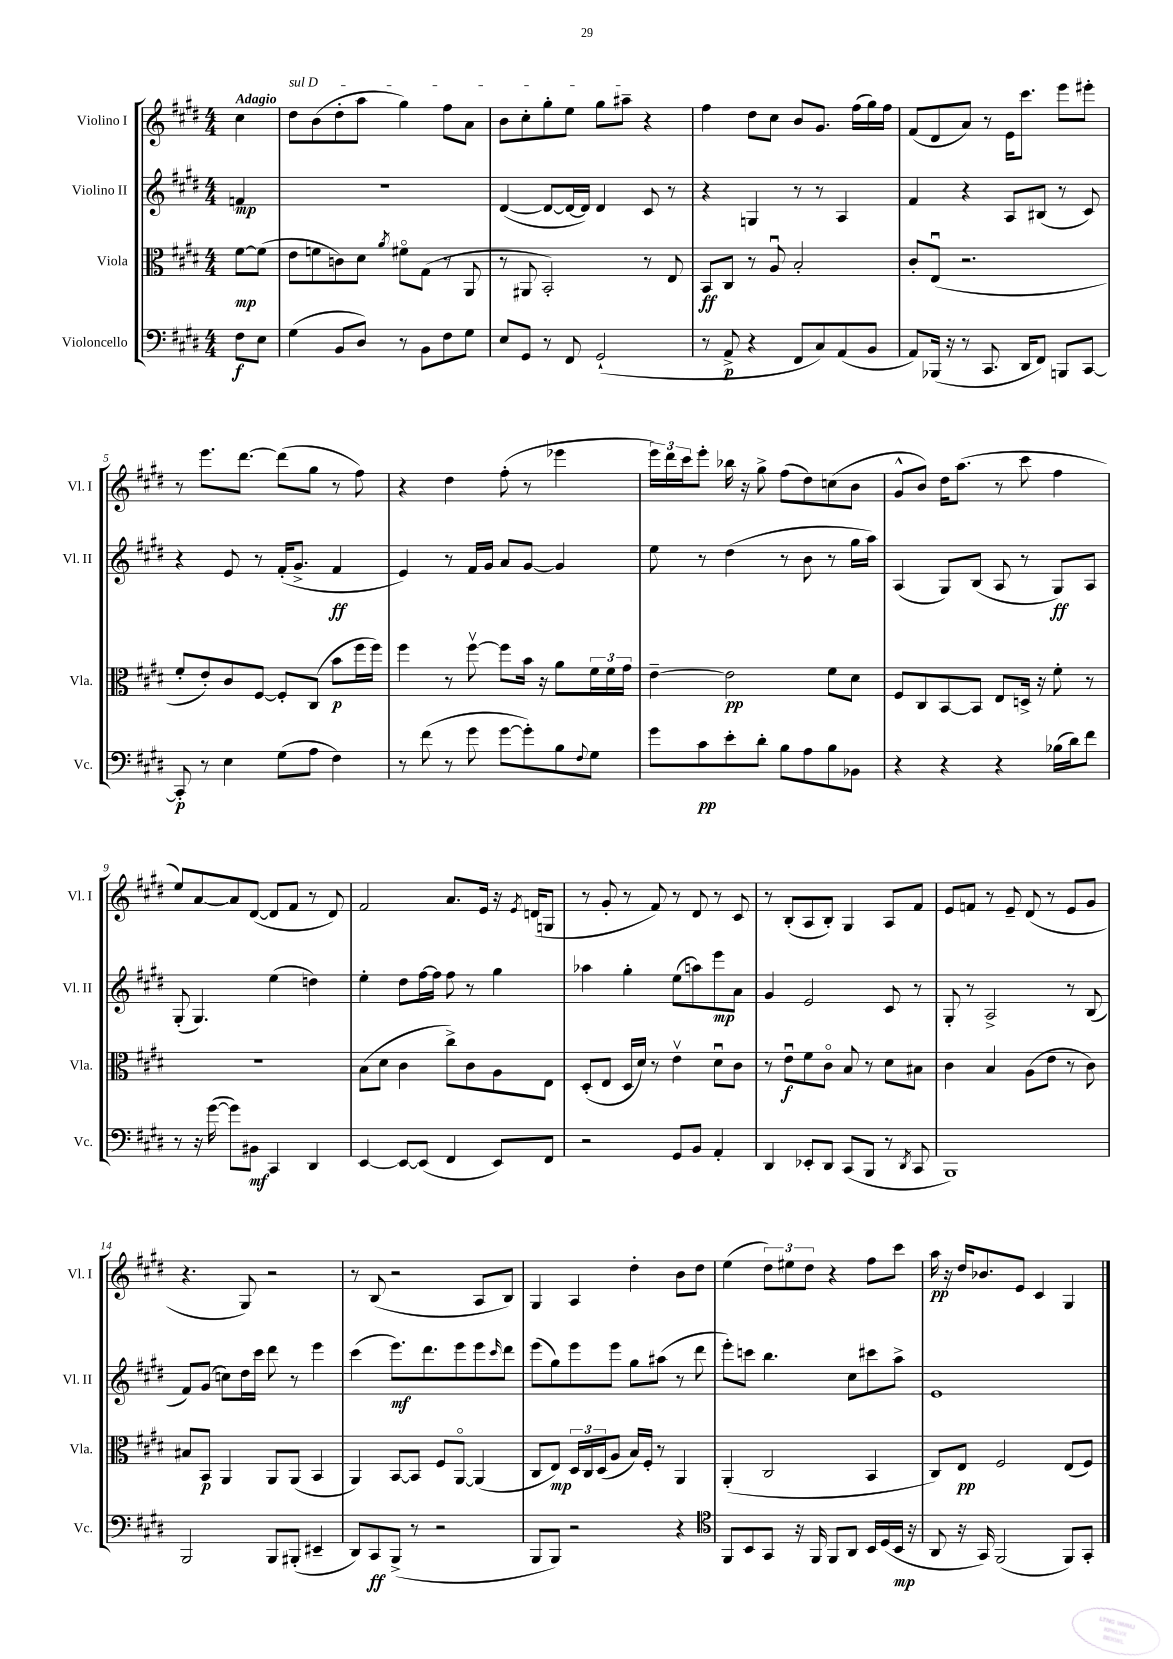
<<
\new StaffGroup <<
\new Staff = "s0" \with { instrumentName = "Violino I" shortInstrumentName = "Vl. I" } {
    \clef treble \key e \major \numericTimeSignature \time 4/4 \partial 4 \tempo "Adagio"
    cis''4 |
    \once \override TextSpanner.bound-details.left.text = \markup { \italic "sul D" } dis''8\startTextSpan b'8( dis''8-. a''8 gis''4) fis''8 a'8 |
    b'8 cis''8-. gis''8-. e''8 gis''8 ais''8--\stopTextSpan r4 |
    fis''4 dis''8 cis''8 b'8 gis'8. fis''16( gis''16) fis''16 |
    fis'8( dis'8 a'8) r8 e'16 cis'''8. e'''8 eis'''8-. |
    r8 e'''8. dis'''8.~ dis'''8( gis''8 r8 fis''8) |
    r4 dis''4 fis''8-.( r8 ees'''4 |
    \tuplet 3/2 { e'''16) dis'''16 cis'''16 } e'''8-. bes''16 r16 gis''8-> fis''8( dis''8) c''8( b'8 |
    gis'8-^ b'8) dis''16 a''8.( r8 cis'''8 fis''4 |
    e''8) a'8~ a'8 dis'8~( dis'8 fis'8 r8 dis'8) |
    fis'2 a'8. e'16 r16 \acciaccatura { e'8 } d'16( g8 |
    r8 gis'8-. r8 fis'8) r8 dis'8 r8 cis'8 |
    r8 b8-.( a8 b8-.) gis4 a8 fis'8 |
    e'8 f'8 r8 e'8-- dis'8( r8 e'8 gis'8 |
    r4. gis8) r2 |
    r8 b8( r2 a8 b8) |
    gis4 a4 dis''4-. b'8 dis''8 |
    e''4( \tuplet 3/2 { dis''8) eis''8 dis''8 } r4 fis''8 cis'''8 |
    a''16\pp r16 dis''16 bes'8. e'8 cis'4 gis4 \bar "|." |
}
\new Staff = "s1" \with { instrumentName = "Violino II" shortInstrumentName = "Vl. II" } {
    \clef treble \key e \major \numericTimeSignature \time 4/4 \partial 4
    f'4\mp |
    R1 |
    dis'4~( dis'8~ dis'16~ dis'16) dis'4 cis'8 r8 |
    r4 g4 r8 r8 a4 |
    fis'4 r4 a8 bis8( r8 cis'8) |
    r4 e'8 r8 fis'16-.( gis'8.-> fis'4\ff |
    e'4) r8 fis'16 gis'16 a'8 gis'8~ gis'4 |
    e''8 r8 dis''4( r8 b'8 r8 gis''16 a''16) |
    a4( gis8) b8( a8 r8 gis8\ff) a8 |
    gis8-.( gis4.) e''4( d''4) |
    e''4-. dis''8 fis''16~ fis''16 fis''8 r8 gis''4 |
    aes''4 gis''4-. e''8( a''8) e'''8\mp a'8 |
    gis'4 e'2 cis'8 r8 |
    gis8-. r8 a2-> r8 b8( |
    fis'8) gis'8( c''8) dis''16 cis'''16 dis'''8 r8 e'''4 |
    cis'''4( e'''8.\mf) dis'''8. e'''8 e'''8 \grace { cis'''16 } dis'''8 |
    e'''8( gis''8) e'''8 e'''8 gis''8 ais''8( r8 dis'''8 |
    e'''8-.) c'''8 b''4. cis''8 cis'''8 a''8-> |
    e'1 \bar "|." |
}
\new Staff = "s2" \with { instrumentName = "Viola" shortInstrumentName = "Vla." } {
    \clef alto \key e \major \numericTimeSignature \time 4/4 \partial 4
    fis'8~\mp fis'8( |
    e'8 f'8 c'8) dis'8 \acciaccatura { a'8 } fis'8\flageolet gis8( r8 a,8 |
    r8 ais,8 b,2-.) r8 e8 |
    b,8\ff cis8 r8 a8\downbow b2-. |
    cis'8-. e8\downbow( r2. |
    fis'8-. e'8-.) cis'8 fis8~ fis8-. cis8( b'8\p fis''16 fis''16) |
    fis''4 r8 fis''8~\upbow fis''8 b'16 r16 a'8 \tuplet 3/2 { fis'16 fis'16 gis'16 } |
    e'4~-- e'2\pp fis'8 dis'8 |
    fis8 cis8 b,8~ b,8 e8 d16-> r16 fis'8-. r8 |
    R1 |
    b8( dis'8 cis'4 cis''8->) cis'8 a8 e8 |
    dis8-.( e8 dis16 dis'16) r8 e'4\upbow dis'8\downbow cis'8 |
    r8 e'8\downbow\f fis'8 cis'8\flageolet b8 r8 dis'8 bis8 |
    cis'4 b4 a8( e'8 r8 cis'8) |
    bis8 b,8\p a,4 a,8 a,8( b,4 |
    a,4) b,8~ b,8 fis8 a,8~\flageolet a,4( |
    cis8 e8\mp) \tuplet 3/2 { dis16 cis16 dis16( } a8 b16) fis16-. r8 a,4 |
    a,4-.( cis2 b,4 |
    cis8) e8\pp fis2 e8( fis8) \bar "|." |
}
\new Staff = "s3" \with { instrumentName = "Violoncello" shortInstrumentName = "Vc." } {
    \clef bass \key e \major \numericTimeSignature \time 4/4 \partial 4
    fis8\f e8 |
    gis4( b,8 dis8) r8 b,8 fis8 gis8 |
    e8 gis,8 r8 fis,8 gis,2-!( |
    r8 a,8->\p r4 fis,8 cis8) a,8( b,8 |
    a,8) bes,,16( r16 r8 cis,8. dis,16 fis,8) b,,8 cis,8~ |
    cis,8-.\p r8 e4 gis8( a8 fis4) |
    r8 fis'8( r8 gis'8 gis'8~ gis'8-.) b8 \appoggiatura { fis8 } gis8 |
    gis'8 cis'8\pp e'8-. dis'8-. b8 a8 b8 bes,8 |
    r4 r4 r4 bes16( dis'16) fis'8 |
    r8 r16 gis'16~( gis'8) bis,8\mf cis,4 dis,4 |
    e,4~ e,8~ e,8( fis,4 e,8) fis,8 |
    r2 gis,8 b,8 a,4-. |
    dis,4 ees,8-. dis,8 cis,8( b,,8 r8 \acciaccatura { dis,8 } cis,8 |
    b,,1) |
    b,,2 b,,8 bis,,8-.( eis,4-- |
    dis,8) cis,8\ff b,,8->( r8 r2 |
    b,,8 b,,8) r2 r4 |
    \clef tenor fis,8 b,8 gis,8 r16 fis,16 fis,8 a,8 b,16 dis16( b,16\mp r16 |
    a,8 r16 gis,16) fis,2( fis,8) gis,8-. \bar "|." |
}
>>
>>
